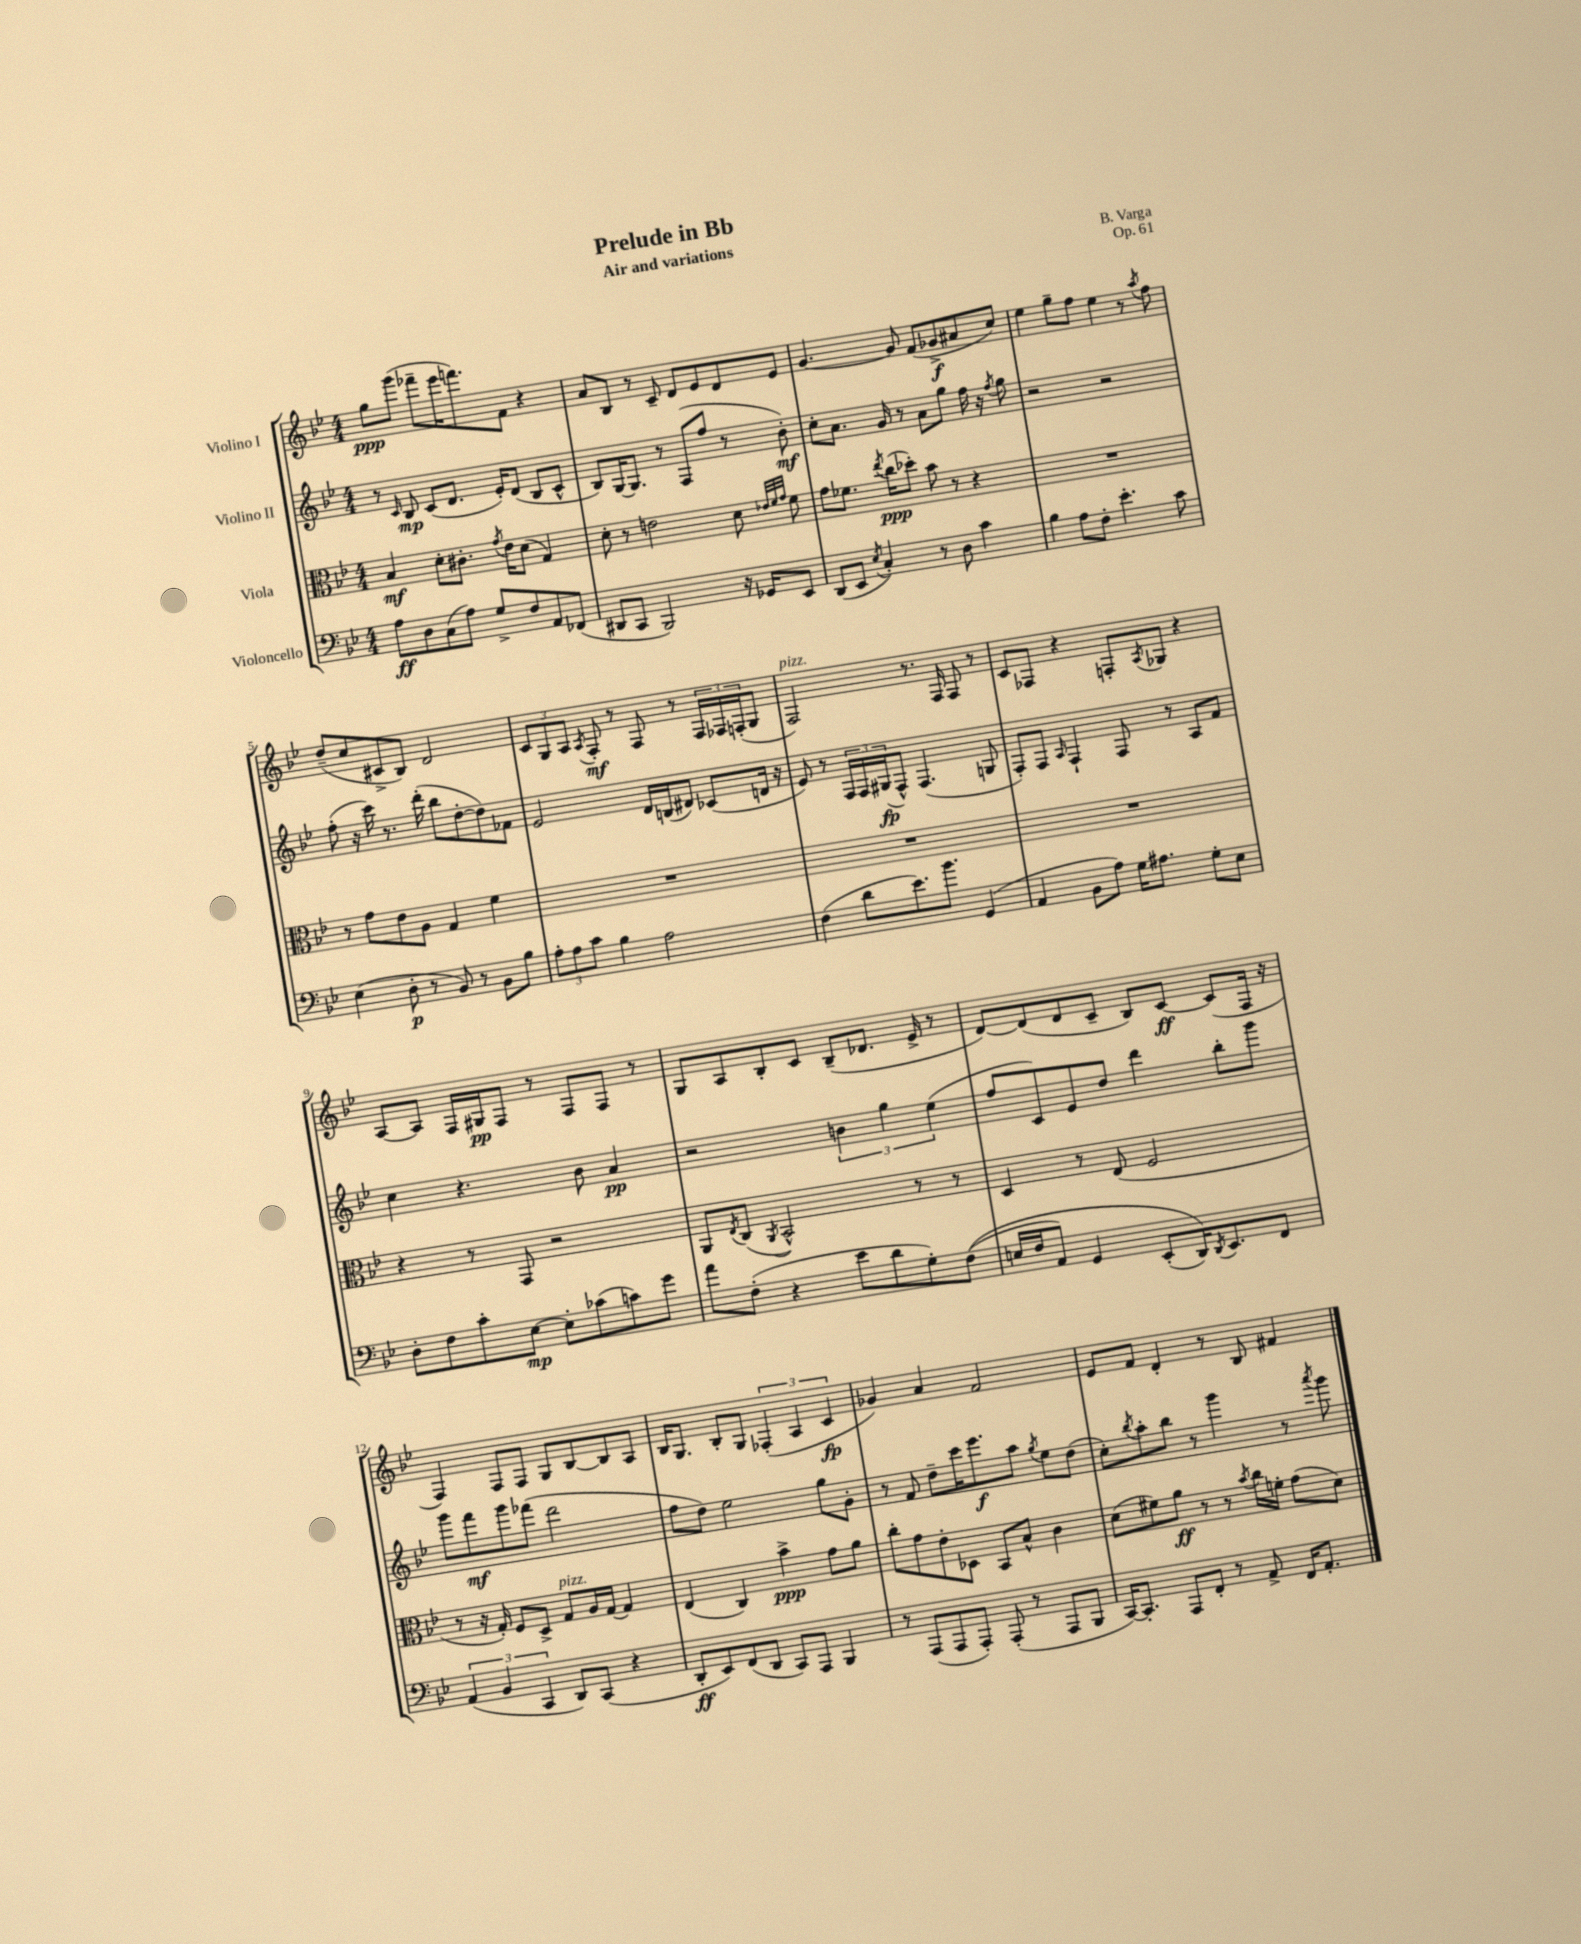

**kern	**dynam	**kern	**dynam	**kern	**dynam	**kern	**dynam
*part4	*part4	*part3	*part3	*part2	*part2	*part1	*part1
*staff4	*staff4	*staff3	*staff3	*staff2	*staff2	*staff1	*staff1
*I"Violoncello	*	*I"Viola	*	*I"Violino II	*	*I"Violino I	*
*clefF4	*	*clefC3	*	*clefG2	*	*clefG2	*
*k[b-e-]	*	*k[b-e-]	*	*k[b-e-]	*	*k[b-e-]	*
*M4/4	*	*M4/4	*	*M4/4	*	*M4/4	*
=1	=1	=1	=1	=1	=1	=1	=1
8A\L	ff	4B-/	mf	8r	.	8gg\L	ppp
.	.	.	.	16qqc/	.	.	.
8D\	.	.	.	8B-/	mp	(8ggg\J	.
(8C\	.	8d'\L	.	(8c/L	.	8fff-X~\L	.
8A\J)	.	8.c#X'\J	.	8.d/J	.	16eee-\K	.
.	.	.	.	.	.	8.fffn\)	.
8G^/L	.	.	.	.	.	.	.
.	.	8qg/	.	.	.	.	.
.	.	16e-\KL	.	16e-'/KL)	.	.	.
8F/	.	(8d\J	.	(8d/J	.	8f\J	.
8AA/	.	4G/)	.	8B-/L	.	4r	.
(8FF-X/J	.	.	.	8c^^/J	.	.	.
=2	=2	=2	=2	=2	=2	=2	=2
8DD#X/L	.	8d'\	.	8B-/L)	.	8a/L	.
8CC/J	.	8r	.	[16G/K	.	8B-/J	.
.	.	.	.	8.G/J]	.	.	.
2BBB-/)	.	2en\	.	.	.	8r	.
.	.	.	.	8r	.	8c~/	.
.	.	.	.	(8F/L	.	8d/L	.
.	.	.	.	8ff/J	.	8e-/	.
16r	.	8d\	.	8r	.	8d/	.
16GG-X/KL	.	.	.	.	.	.	.
.	.	32qqe-X/LLL	.	.	.	.	.
.	.	32qqf/	.	.	.	.	.
.	.	32qqg/JJJ	.	.	.	.	.
8EE-/J	.	8f\	.	8b-'\)	mf	8e-/J	.
=3	=3	=3	=3	=3	=3	=3	=3
(8DD/L	.	8g\L	.	8cc'\L	.	[4.g/	.
8EE-/J	.	8.f-X\J	.	8.a\J	.	.	.
8qE-/	.	.	.	.	.	.	.
4C'/)	.	.	.	.	.	.	.
.	.	8qee-/	.	.	.	.	.
.	.	(16cc\KL	ppp	16g/	.	.	.
.	.	8dd-X'\J)	.	8r	.	8g/]	.
8r	.	8b-\	.	8a\L	.	(8f/L	.
8D\	.	8r	.	8gg\J	.	8g-X^/	f
4c\	.	4r	.	16ff\	.	8a#X/	.
.	.	.	.	16r	.	.	.
.	.	.	.	8qff/	.	.	.
.	.	.	.	8gg\	.	8cc/J)	.
=4	=4	=4	=4	=4	=4	=4	=4
4B-\	.	1r	.	2r	.	4ee-\	.
8A\L	.	.	.	.	.	8gg~\L	.
8F'\J	.	.	.	.	.	8ff\J	.
4.e-'\	.	.	.	2r	.	4ee-\	.
.	.	.	.	.	.	8r	.
.	.	.	.	.	.	8qaa/	.
8c\	.	.	.	.	.	8ff\	.
!!LO:LB:g=z
=5	=5	=5	=5	=5	=5	=5	=5
(4E-\	.	8r	.	(8ff'\	.	(8dd~/L	.
.	.	8g\L	.	16r	.	8cc/	.
.	.	.	.	16ccc\)	.	.	.
8D'\	p	8e-\	.	8.r	.	8c#X^/	.
8r	.	8A\J	.	.	.	8B-/J)	.
.	.	.	.	(16ddd'\	.	.	.
8BB-/)	.	4G/	.	8bb-\L	.	2d/	.
8r	.	.	.	[8dd'\	.	.	.
8BB-\L	.	4f\	.	8dd\])	.	.	.
8B-\J	.	.	.	8f-X\J	.	.	.
=6	=6	=6	=6	=6	=6	=6	=6
12A'\L	.	1r	.	2e-/	.	12c/L	.
12A\	.	.	.	.	.	12G/	.
12c\J	.	.	.	.	.	12A/J	.
.	.	.	.	.	.	8qA/	.
4B-\	.	.	.	.	.	8F'/	mf
.	.	.	.	.	.	8r	.
2A\	.	.	.	16d/LL	.	8F/	.
.	.	.	.	(16Bn/J	.	.	.
.	.	.	.	8d#X/J)	.	8r	.
.	.	.	.	(8c-X/L	.	24F/LL	.
.	.	.	.	.	.	24F-X/	.
.	.	.	.	.	.	(24Fn'/J	.
.	.	.	.	16dn/Jk	.	8G/J	.
.	.	.	.	16r	.	.	.
=7	=7	=7	=7	=7	=7	=7	=7
!	!	!	!	!	!	!LO:TX:a:i:t=pizz.	!
(4F\	.	1r	.	8e-/)	.	2F/)	.
.	.	.	.	8r	.	.	.
8d\L	.	.	.	24F/LL	.	.	.
.	.	.	.	24F/	.	.	.
.	.	.	.	(24G#X/J	fp	.	.
8.e-\)	.	.	.	8F^^/J)	.	.	.
.	.	.	.	(4.F/	.	8.r	.
8.b-\J	.	.	.	.	.	.	.
.	.	.	.	.	.	16F/	.
(4GG/	.	.	.	.	.	8F/	.
.	.	.	.	8Gn/	.	8r	.
=8	=8	=8	=8	=8	=8	=8	=8
4AA/	.	1r	.	8F'/L)	.	8c/L	.
.	.	.	.	8F/J	.	8F-X/J	.
.	.	.	.	16qqA/	.	.	.
8BB-\L	.	.	.	4F`/	.	4r	.
8A\J)	.	.	.	.	.	.	.
16G\KL	.	.	.	8F/	.	8Fn'/L	.
8.A#X\J	.	.	.	.	.	.	.
.	.	.	.	.	.	8qA/	.
.	.	.	.	8r	.	8G-X/J	.
8G'\L	.	.	.	8A/L	.	4r	.
8E-\J	.	.	.	8f/J	.	.	.
!!LO:LB:g=z
=9	=9	=9	=9	=9	=9	=9	=9
8D'\L	.	4r	.	4cc\	.	[8A/L	.
8F\	.	.	.	.	.	8A/J]	.
8c'\	.	8r	.	4.r	.	16F/LL	.
.	.	.	.	.	.	16G#X/J	pp
[8E-\J	mp	8GG/	.	.	.	8F/J	.
8E-'\L]	.	2r	.	.	.	8r	.
(8c-X\	.	.	.	8b-\	.	8F/L	.
8cn\)	.	.	.	4a/	pp	8F/J	.
8g\J	.	.	.	.	.	8r	.
=10	=10	=10	=10	=10	=10	=10	=10
8a\L	.	8AA/L	.	2r	.	8G/L	.
.	.	8qE-/	.	.	.	.	.
(8F'\J	.	(8C/J	.	.	.	8A/	.
.	.	8qAA/	.	.	.	.	.
4r	.	2BB-^^/)	.	.	.	8B-'/	.
.	.	.	.	.	.	8c/J	.
8e-\L	.	.	.	6bn\	.	(8B-~/L	.
8d\	.	.	.	.	.	8.d-X/J	.
.	.	.	.	6gg\	.	.	.
8G'\)	.	8r	.	.	.	.	.
.	.	.	.	.	.	16e-^/	.
.	.	.	.	(6ee-\	.	.	.
((8F\J	.	8r	.	.	.	8r	.
=11	=11	=11	=11	=11	=11	=11	=11
16En/LL	.	4D/	.	8ff/L	.	[8d/L)	.
16F/J	.	.	.	.	.	.	.
8AA/J)	.	.	.	8c/)	.	(8d/]	.
4GG/	.	8r	.	8e-/	.	8d/	.
.	.	(8E-/	.	8dd/J	.	8c~/J	.
(8EE-'/L	.	2F/	.	4ddd\	.	8B-/L)	.
16DD/K))	.	.	.	.	.	[8c/J	ff
8qDD/	.	.	.	.	.	.	.
8.EE-/	.	.	.	.	.	.	.
.	.	.	.	8bb-'\L	.	(8c/L]	.
8FF/J	.	.	.	8ggg\J	.	16F/Jk	.
.	.	.	.	.	.	16r	.
!!LO:LB:g=z
=12	=12	=12	=12	=12	=12	=12	=12
(6AA/	.	8r	.	8ggg\L	.	4F/)	.
.	.	16r	.	8fff\	mf	.	.
6BB-/	.	.	.	.	.	.	.
.	.	16G'/)	.	.	.	.	.
.	.	8F/L	.	8ggg\	.	8F/L	.
6CC/	.	.	.	.	.	.	.
.	.	8D^/J	.	(8fff-X\J	.	8F/J	.
!	!	!LO:TX:a:i:t=pizz.	!	!	!	!	!
8DD/L)	.	8G/L	.	2ddd\	.	8G/L	.
(8CC/J	.	16A/L	.	.	.	[8B-/	.
.	.	[16G/JJ	.	.	.	.	.
4r	.	4G/]	.	.	.	8B-/]	.
.	.	.	.	.	.	8A/J	.
=13	=13	=13	=13	=13	=13	=13	=13
8DD'/L	ff	(4E-/	.	8ff\L	.	16B-/KL	.
.	.	.	.	.	.	8.G/J	.
8EE-/)	.	.	.	8dd\J)	.	.	.
(8FF/	.	4C/)	.	2ee-\	.	8B-'/L	.
8DD/J	.	.	.	.	.	8G/J	.
8CC/L)	.	4b-^\	ppp	.	.	(6F-X'/	.
8AAA/J	.	.	.	.	.	.	.
.	.	.	.	.	.	6A/	.
4BBB-/	.	8g\L	.	8gg\L	.	.	.
.	.	.	.	.	.	6c/	fp
.	.	8a\J	.	8g'\J	.	.	.
=14	=14	=14	=14	=14	=14	=14	=14
8r	.	8cc'\L	.	8r	.	4g-X/)	.
(8AAA/L	.	8g\	.	8f/	.	.	.
8AAA/	.	8e-'\	.	8dd~\L	.	4a/	.
8AAA'/J)	.	8D-X\J	.	16ccc\K	.	.	.
.	.	.	.	8.eee-\	f	.	.
(8AAA'/	.	8BB-/L	.	.	.	2f/	.
8r	.	8B-^^/J	.	8aa\J	.	.	.
.	.	.	.	8qgg/	.	.	.
8AAA/L	.	4c\	.	8ee-\L	.	.	.
8BBB-/J	.	.	.	(8dd\J	.	.	.
=15	=15	=15	=15	=15	=15	=15	=15
[16CC/KL)	.	(8d\L	.	8cc'\L)	.	8e-/L	.
8.CC'/J]	.	.	.	.	.	.	.
.	.	.	.	8qbb-/	.	.	.
.	.	8f#X\)	.	8aa'\	.	8f/J	.
8AAA/L	.	8a\J	ff	8bb-\J	.	4d'/	.
8FF'/J	.	8r	.	8r	.	.	.
8r	.	8r	.	4ggg\	.	8r	.
.	.	8qb-/	.	.	.	.	.
8AA^/	.	16cc\LL	.	.	.	8B-/	.
.	.	16fn'\JJ	.	.	.	.	.
16FF/KL	.	(8g\L	.	8r	.	4f#X/	.
8.AA'/J	.	.	.	.	.	.	.
.	.	.	.	8qaaa/	.	.	.
.	.	8d\J)	.	8ggg\	.	.	.
==	==	==	==	==	==	==	==
*-	*-	*-	*-	*-	*-	*-	*-
